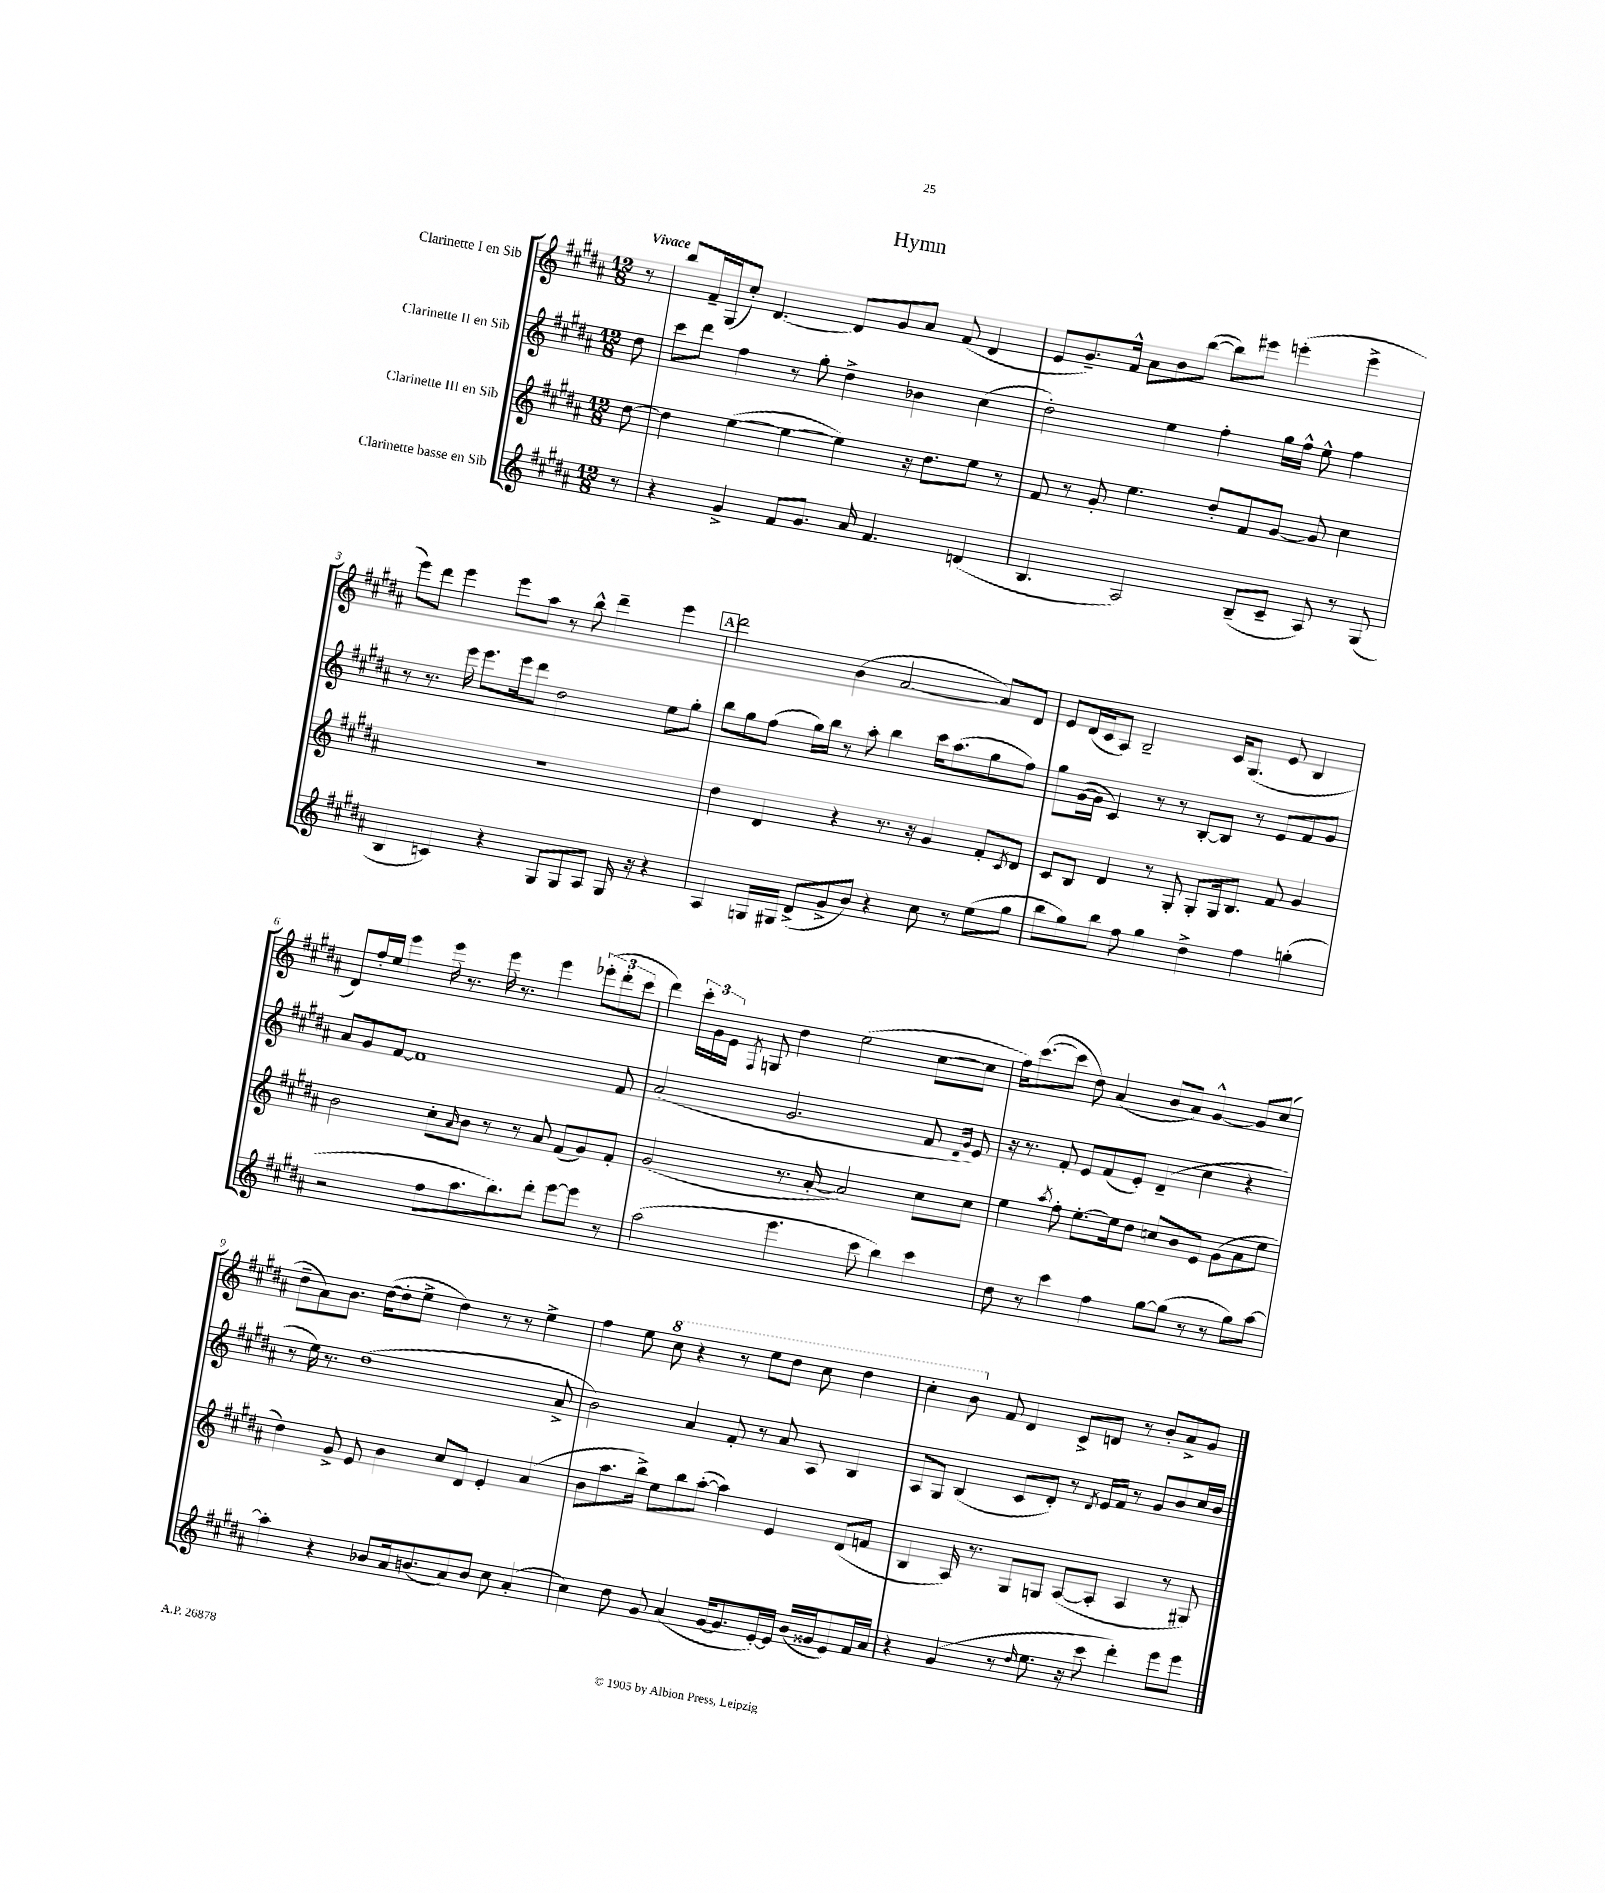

**kern	**kern	**kern	**kern
*staff4	*staff3	*staff2	*staff1
*clefG2	*clefG2	*clefG2	*clefG2
*k[f#c#g#d#a#]	*k[f#c#g#d#a#]	*k[f#c#g#d#a#]	*k[f#c#g#d#a#]
*M12/8	*M12/8	*M12/8	*M12/8
8r	[8dd#\	8dd#\	8r
=	=	=	=
4r	4dd#\]	8ccc#\L	8bb/L
.	.	8ddd#\J	16f#~/L
.	.	.	(16G#/J
4g#^/	([4ee\	4ff#\	8cc#'/J)
.	.	.	[4.d#/
8f#/L	4ee\_	8r	.
8.g#/J	.	8gg#'\	.
.	4ee\])	4dd#^\	8d#/]L
16a#/	.	.	.
4.f#/	.	.	8g#/
.	16r	4b-\	8a#/J
.	8.dd#\L	.	.
.	.	.	(8f#/
(4d/	8ee\J	(4cc#\	4d#/
.	8r	.	.
=	=	=	=
4.B/	8f#/	2dd#'\)	8e/L
.	8r	.	8.g#~/)
.	8g#'/	.	.
.	.	.	16f#^^/Jk
2A#/)	4.ee\	.	8a#\L
.	.	4ee\	8b\
.	.	.	([8bb\J
.	8dd#'/L	4ff#'\	8bb\]L)
(8B~/L	8f#/	.	8eee#\J
8c#~/J	[8g#/J	16gg#\LL	(4eee'\
.	.	16ff#^^\JJ	.
8A#/)	8g#/]	8ee^^\	.
8r	4cc#\	4ff#\	4eee^\
(8G#/	.	.	.
=	=	=	=
4B/	1.r	8r	8eee\L)
.	.	8.r	8ddd#\J
4c/)	.	.	4eee\
.	.	16eee\	.
.	.	8.eee\L	.
4r	.	.	8eee\L
.	.	16eee\k	.
.	.	8ddd#\J	8aa#\J
8G#/L	.	2dd#\	8r
8G#/	.	.	8bb^^\
8A#/J	.	.	4ddd#~\
16G#/	.	.	.
16r	.	.	.
4r	.	8ee\L	4eee\
.	.	8gg#'\J	.
=	=	=	=
4A#/	4dd#\	8bb\L	2ddd#\
.	.	8gg#\	.
16G/LL	4d#/	(8ff#\J	.
16G#/JJ	.	.	.
(8d#^/L	.	16gg#\LL)	.
.	.	16bb\JJ	.
8g#^/	4r	8r	(4b\
8b/J)	.	8aa#'\	.
4r	8.r	4bb\	[2a#/
.	16r	.	.
8cc#\	4g#/	16ccc#\LK	.
.	.	(8.aa#\	.
8r	.	.	.
(8ee\L	8f#'/L	8gg#\	8a#/]L)
.	8qc#/	.	.
8gg#\J	8d#/J	8ff#\J)	8d#/J
=	=	=	=
8bb\L	8c#/L	8gg#\L	8e/L
8gg#\)	8B/J	([16g#\L	(16d#/L
.	.	16g#\]JJ	16c#/J
8bb\J	4d#/	4c#/)	8A#/J)
8ff#\	.	.	2B~/
4gg#\	8r	8r	.
.	8G#'/	8r	.
4dd#^\	8G#'/L	[8B'/L	.
.	16G#/k	8B/]J	16c#/LK
.	8.B/J	.	(8.G#/J
4ff#\	.	8r	.
.	8f#/	8e/L	8e/
(4gg'\	4g#/	8f#/	4B/
.	.	8g#/J	.
=	=	=	=
2r	2b\	8a#/L	8d#/L)
.	.	8g#/	16ff#'/L
.	.	.	16ee/JJ
.	.	[8f#/J	4eee\
.	.	1f#]	.
8ff#\L	8cc#'\L	.	16eee\
.	.	.	8.r
.	16qqa#/	.	.
8.aa#\	8b\J	.	.
.	8r	.	16eee\
8.bb\)	.	.	8.r
.	8r	.	.
8ddd#'\J	8a#/	.	4eee\
[8eee\L	(8f#/L	.	.
8eee\]J	8g#/)	.	(12eee-'\L
.	.	.	12ddd#'\
8r	8f#'/J	8f#/	.
.	.	.	12ccc#\J
=	=	=	=
(2aa#\	(2g#/	(2a#/	4ddd#\)
.	.	.	24ccc#'\LL
.	.	.	24g#\
.	.	.	24e\JJ
.	.	.	8qF#/
.	.	.	8G/
4.eee\	8.r	2.g#/	4dd#\
.	[16a#'/	.	.
.	2a#/])	.	(2ee\
8ccc#\	.	.	.
4bb\)	.	.	.
4ccc#\	8cc#\L	8f#/	[8cc#\L
.	.	16qqd#/LL	.
.	.	16qqg#/JJ	.
.	8cc#\J	8e/)	8cc#\]J
=	=	=	=
8dd#\	4ee\	16r	16ff#\LK)
.	.	8.r	([8.ccc#\
8r	.	.	.
.	8qaa#/	.	.
4ccc#\	8ff#'\	8f#'/	8ccc#\]J
.	[8.ee'\L	8e/L	8dd#\)
4ff#\	.	(8f#/	(4a#/
.	16ee\]k	.	.
.	8dd#\J	8e'/J)	.
[8gg#\L	8cc/L	(4d#~/	8b/L
(8gg#\]J	8b/	.	8a#/J)
8r	8e/J	4cc#\	[4g#^^/
8r	(8g#\L	.	.
8gg#\L)	8a#\	4r	8g#/]L
[8aa#\J	8ee\J	.	(8cc#/J
=	=	=	=
4aa#'\]	4dd#\)	8r	8dd#~\L
.	.	16ee\)	8a#\)
.	.	8.r	.
4r	8g#^/	.	8.b\J
.	8e/	(1dd#	.
.	.	.	([16dd#\LK
8b-/L	4b\	.	8dd#'\]
16a#/k	.	.	8ee^\J
(8.b/	.	.	.
.	8cc#/L	.	4dd#\)
8a#/)	8d#/J	.	.
8b/J	4e'/	.	8r
8cc#\	.	.	8r
(4a#'/	(4a#/	.	4ee^\
.	.	8a#^/	.
=	=	=	=
4cc#\)	8b\L	2b\)	4ff#\
.	8.aa#\	.	.
8dd#\	.	.	8ee\
.	16bb^\Jk)	.	.
8g#/	8ee\L	.	8ccc#\
(4a#/	8bb\	4a#/	4r
.	([8aa#'\J	.	.
[16g#/LK	4aa#\])	8f#'/	8r
8.g#/]	.	.	.
.	.	8r	8eee\L
[16e'/L)	4e/	8a#/	8ddd#\J
16e/]JJ	.	.	.
(16b/LL	.	8A#/	8ccc#\
16g##/J	.	.	.
8e/)	(8d#/L	4B/	4ddd#\
16f#/L	8f/J	.	.
16a#/JJ	.	.	.
=	=	=	=
4r	4B/	8A#/L	4ccc#'\
.	.	8G#/J	.
(4g#/	16A#/)	(4B/	8bb\
.	8.r	.	.
.	.	.	8f#/
8r	8G#/L	8c#/L	4d#/
16qqdd#/	.	.	.
8.ee\	8G/J	8d#'/J)	.
.	([8A#/L	8r	8c#^/L
16r	.	.	.
.	.	8qd#/	.
8ccc#\	8A#'/]J	16e/LL	8d/J
.	.	16f#/JJ	.
4ddd#'\)	4A#/	8r	8r
.	.	8g#/L	8b'/L
8eee\L	8r	8b/	8a#^/
8eee\J	8G#/)	16cc#/L	8g#/J
.	.	16b/JJ	.
==	==	==	==
*-	*-	*-	*-
